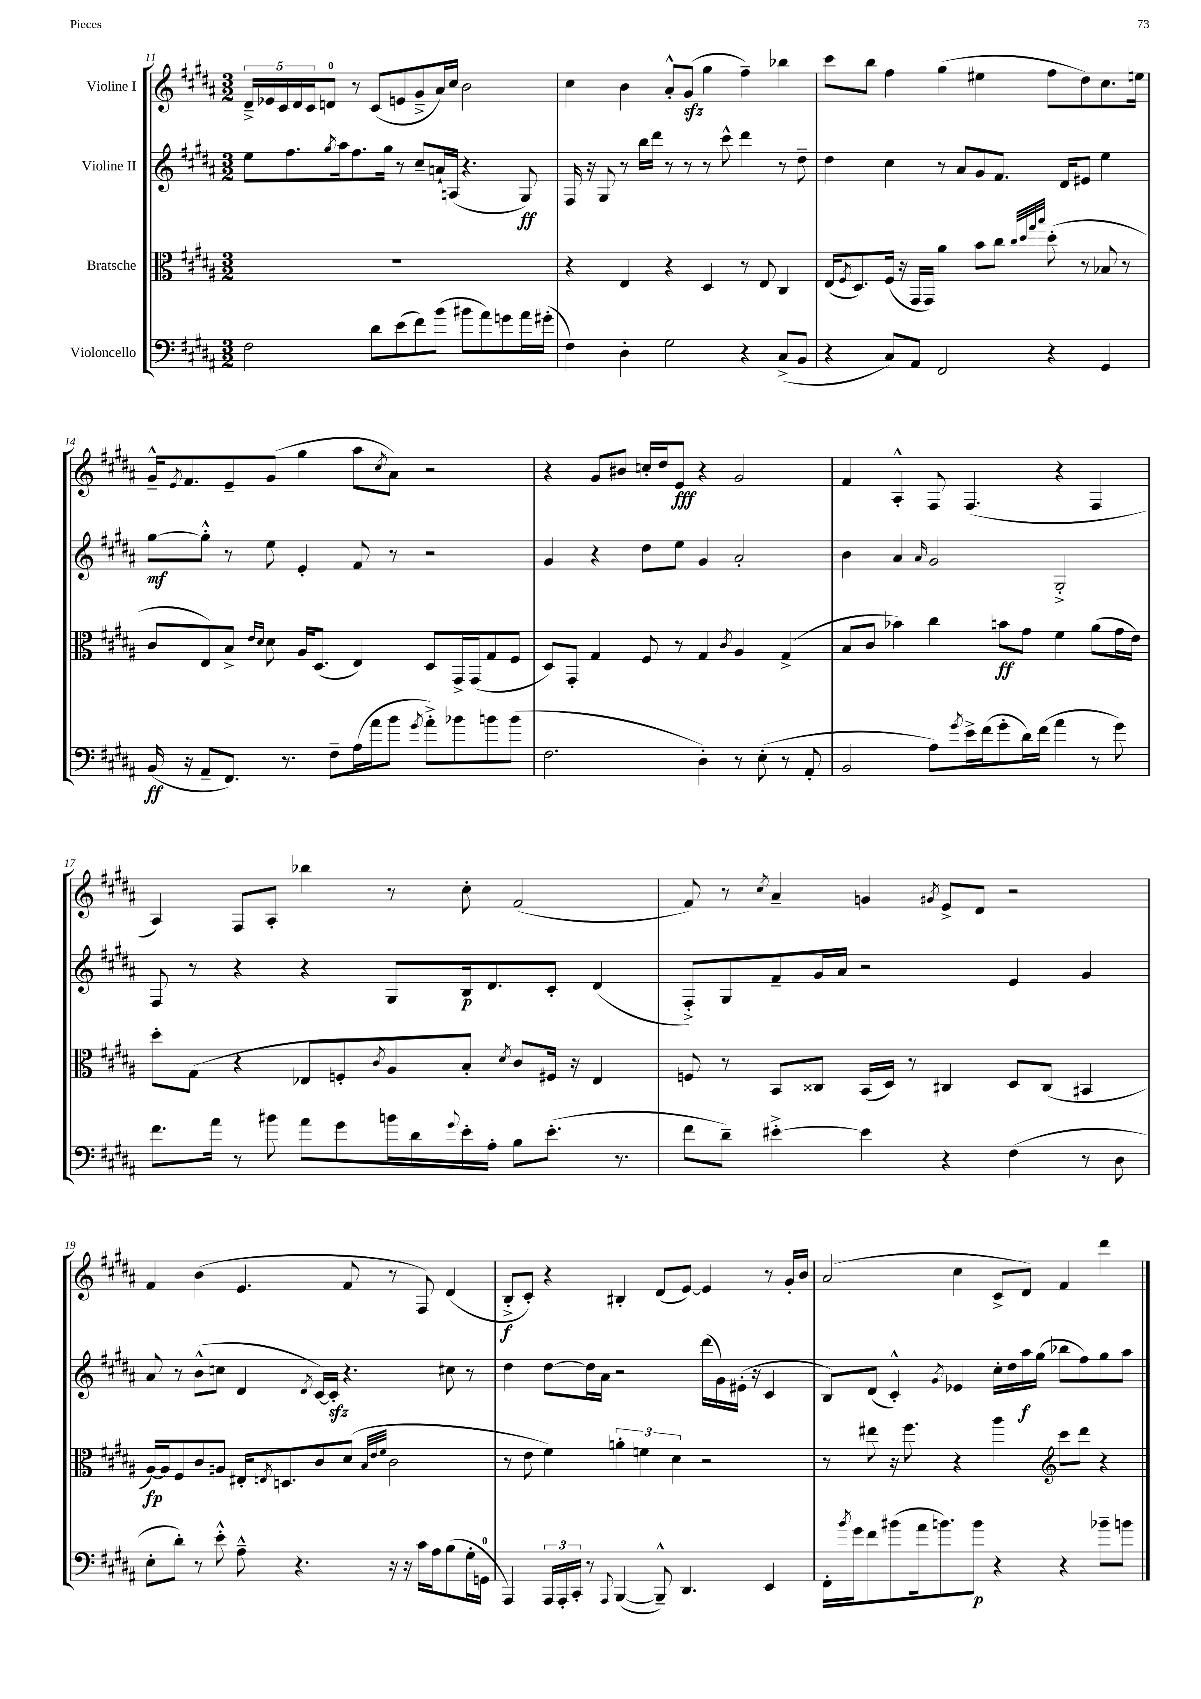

**kern	**dynam	**kern	**dynam	**kern	**dynam	**kern	**dynam
*part4	*part4	*part3	*part3	*part2	*part2	*part1	*part1
*staff4	*staff4	*staff3	*staff3	*staff2	*staff2	*staff1	*staff1
*I"Violoncello	*	*I"Bratsche	*	*I"Violine II	*	*I"Violine I	*
*clefF4	*	*clefC3	*	*clefG2	*	*clefG2	*
*k[f#c#g#d#a#]	*	*k[f#c#g#d#a#]	*	*k[f#c#g#d#a#]	*	*k[f#c#g#d#a#]	*
*M3/2	*	*M3/2	*	*M3/2	*	*M3/2	*
=11	=11	=11	=11	=11	=11	=11	=11
2F#\	.	1.r	.	8ee\L	.	20d#~^/LL	.
.	.	.	.	.	.	20e-X/	.
.	.	.	.	.	.	20c#/	.
.	.	.	.	8.ff#\	.	.	.
.	.	.	.	.	.	20d#/	.
.	.	.	.	.	.	20c#/J	.
.	.	.	.	.	.	8dn/J	.
.	.	.	.	8qgg#/	.	.	.
.	.	.	.	16aa#\k	.	.	.
.	.	.	.	8.ff#\	.	8r	.
8d#\L	.	.	.	.	.	(8c#/L	.
.	.	.	.	16gg#\Jk	.	.	.
(8e\	.	.	.	8r	.	8en/	.
8f#\)	.	.	.	8cc#~/L	.	8g#~^/	.
(8b\J	.	.	.	16an`/L	.	16a#/L)	.
.	.	.	.	(16An/JJ	.	16cc#/JJ	.
8b#X\L	.	.	.	4.r	.	2b\	.
8a#\)	.	.	.	.	.	.	.
8gn\	.	.	.	.	.	.	.
16a#\L	.	.	.	8G#/)	ff	.	.
(16g#X'\JJ	.	.	.	.	.	.	.
=12	=12	=12	=12	=12	=12	=12	=12
4F#\)	.	4r	.	16F#/	.	4cc#\	.
.	.	.	.	16r	.	.	.
.	.	.	.	8G#/	.	.	.
4D#'\	.	4E/	.	8r	.	4b\	.
.	.	.	.	16bb\LL	.	.	.
.	.	.	.	16ddd#\JJ	.	.	.
2G#\	.	4r	.	8r	.	8a#'^^/L	.
.	.	.	.	8r	.	(8g#zz/J	.
.	.	4D#/	.	8r	.	4gg#\	.
.	.	.	.	8ccc#^^\	.	.	.
4r	.	8r	.	4ddd#\	.	4ff#~\)	.
.	.	8E/	.	.	.	.	.
(8C#^/L	.	4C#/	.	8r	.	4bb-X\	.
8BB/J	.	.	.	8dd#~\	.	.	.
=13	=13	=13	=13	=13	=13	=13	=13
4r	.	(16E/KL	.	4dd#\	.	8ccc#\L	.
.	.	8qF#/	.	.	.	.	.
.	.	8.D#/)	.	.	.	.	.
.	.	.	.	.	.	8bb\J	.
8C#/L)	.	(16F#/Jk	.	4cc#\	.	4ff#\	.
.	.	16r	.	.	.	.	.
8AA#/J	.	16GG#/LL	.	.	.	.	.
.	.	16GG#/JJ)	.	.	.	.	.
2FF#/	.	4a#\	.	8r	.	(4gg#\	.
.	.	.	.	8a#/L	.	.	.
.	.	8b\L	.	8g#/	.	4ee#X\	.
.	.	8cc#\J	.	8.f#/J	.	.	.
.	.	32qqcc#/LLL	.	.	.	.	.
.	.	32qqdd#/	.	.	.	.	.
.	.	32qqgg#/	.	.	.	.	.
.	.	32qqbb/JJJ	.	.	.	.	.
4r	.	(8dd#'\	.	.	.	8ff#\L	.
.	.	.	.	16d#/KL	.	.	.
.	.	8r	.	8e#X/J	.	8dd#\)	.
4GG#/	.	8B-X/	.	4ee\	.	8.cc#\	.
.	.	8r	.	.	.	.	.
.	.	.	.	.	.	16een\Jk	.
!!LO:LB:g=z
=14	=14	=14	=14	=14	=14	=14	=14
(16BB/	ff	8c#/L	.	[8gg#\L	mf	16g#~^^/KL	.
.	.	.	.	.	.	8qe/	.
16r	.	.	.	.	.	8.f#/	.
8AA#~/L	.	8E/)	.	8gg#'^^\J]	.	.	.
8.FF#/J)	.	8B^/J	.	8r	.	8e~/	.
.	.	16qqe/LL	.	.	.	.	.
.	.	16qqd#/JJ	.	.	.	.	.
.	.	8d#\	.	8ee\	.	(8g#/J	.
8.r	.	.	.	.	.	.	.
.	.	16A#/KL	.	4e'/	.	4gg#\	.
.	.	(8.D#/J	.	.	.	.	.
8F#~\L	.	.	.	.	.	.	.
(16A#\L	.	4E/)	.	8f#/	.	8aa#\L	.
16a#\J	.	.	.	.	.	.	.
.	.	.	.	.	.	8qcc#/	.
8b\J	.	.	.	8r	.	8a#\J)	.
8qg#/	.	.	.	.	.	.	.
8a#'^\L)	.	8D#/L	.	2r	.	2r	.
8b-X\	.	16GG#^/L	.	.	.	.	.
.	.	(16GG#/J	.	.	.	.	.
8bn\	.	8G#/	.	.	.	.	.
(8b\J	.	8F#/J	.	.	.	.	.
=15	=15	=15	=15	=15	=15	=15	=15
2.F#\	.	8D#/L)	.	4g#/	.	4r	.
.	.	8GG#'/J	.	.	.	.	.
.	.	4G#/	.	4r	.	8g#/L	.
.	.	.	.	.	.	8b#X/J	.
.	.	8F#/	.	8dd#\L	.	16ccn'/LL	.
.	.	.	.	.	.	16dd#/J	.
.	.	8r	.	8ee\J	.	8e/J	fff
4D#'\)	.	4G#/	.	4g#/	.	4r	.
.	.	8qc#/	.	.	.	.	.
8r	.	4A#/	.	2a#'/	.	2g#/	.
(8E'\	.	.	.	.	.	.	.
8r	.	(4G#^/	.	.	.	.	.
8AA#'/	.	.	.	.	.	.	.
=16	=16	=16	=16	=16	=16	=16	=16
2BB/	.	8B/L	.	4b\	.	4f#/	.
.	.	8c#/J	.	.	.	.	.
.	.	4b-X\)	.	4a#/	.	4A#'^^/	.
.	.	.	.	16qqa#/	.	.	.
8A#\L)	.	4cc#\	.	2g#/	.	8F#/	.
8qg#/	.	.	.	.	.	.	.
16e^\L	.	.	.	.	.	(4.F#/	.
(16f#\J	.	.	.	.	.	.	.
8g#'\	.	8bn\L	ff	.	.	.	.
16d#\L)	.	8g#\J	.	.	.	.	.
(16f#\JJ	.	.	.	.	.	.	.
4a#\	.	4f#\	.	2G#'^/	.	4r	.
8r	.	(8a#\L	.	.	.	4F#/	.
8g#\)	.	16g#\L	.	.	.	.	.
.	.	16e\JJ)	.	.	.	.	.
!!LO:LB:g=z
=17	=17	=17	=17	=17	=17	=17	=17
8.f#\L	.	8dd#'\L	.	8F#/	.	4A#/)	.
.	.	(8G#\J	.	8r	.	.	.
16a#\Jk	.	.	.	.	.	.	.
8r	.	4r	.	4r	.	8F#/L	.
8b#X\	.	.	.	.	.	8A#'/J	.
8a#\L	.	8E-X/L	.	4r	.	4bb-X\	.
8g#\	.	8Fn'/	.	.	.	.	.
.	.	8qc#/	.	.	.	.	.
16bn\L	.	8A#/)	.	8G#/L	.	8r	.
16d#\	.	.	.	.	.	.	.
8qqg#/	.	.	.	.	.	.	.
16e'\	.	8B'/J	.	16B/k	p	8cc#'\	.
16A#'\JJ	.	.	.	8.d#/	.	.	.
.	.	8qd#/	.	.	.	.	.
8B\L	.	8c#/L	.	.	.	(2f#/	.
(8.e'\J	.	16F#X/Jk	.	8c#'/J	.	.	.
.	.	16r	.	.	.	.	.
.	.	4E-/	.	(4d#/	.	.	.
8.r	.	.	.	.	.	.	.
=18	=18	=18	=18	=18	=18	=18	=18
8f#\L	.	8Fn/	.	8F#'^/L)	.	8f#/)	.
8d#~\J)	.	8r	.	8G#/	.	8r	.
.	.	.	.	.	.	8qcc#/	.
[4e#X'^\	.	8BB/L	.	8f#~/	.	4a#~/	.
.	.	8C##X/J	.	16g#/L	.	.	.
.	.	.	.	16a#/JJ	.	.	.
4e#\]	.	(16BB/LL	.	2r	.	4gn/	.
.	.	16D#/JJ)	.	.	.	.	.
.	.	8r	.	.	.	.	.
.	.	.	.	.	.	8qg#X/	.
4r	.	4C#X/	.	.	.	8e^/L	.
.	.	.	.	.	.	8d#/J	.
(4F#\	.	8D#/L	.	4e/	.	2r	.
.	.	(8C#/J	.	.	.	.	.
8r	.	4BB#X/	.	4g#/	.	.	.
8D#\	.	.	.	.	.	.	.
!!LO:LB:g=z
=19	=19	=19	=19	=19	=19	=19	=19
8E'\L	.	[16A#/LL)	fp	8a#/	.	4f#/	.
.	.	16A#/J]	.	.	.	.	.
8d#'\J)	.	8F#/	.	8r	.	.	.
8r	.	8c#/	.	(8b^^\L	.	(4b\	.
8e'^^\	.	8An/J	.	8ccn\J	.	.	.
8A#~^^\	.	16E#X'/KL	.	4d#/	.	4.e/	.
.	.	8qEn/	.	.	.	.	.
.	.	8.Dn/	.	.	.	.	.
4.r	.	.	.	.	.	.	.
.	.	.	.	8qd#/	.	.	.
.	.	8c#/	.	[16c#/LL)	.	.	.
.	.	.	.	16c#zz'/JJ]	.	.	.
.	.	(8d#/J	.	4.r	.	8f#/	.
.	.	32qqB/LLL	.	.	.	.	.
.	.	32qqe/	.	.	.	.	.
.	.	32qqf#/JJJ	.	.	.	.	.
16r	.	2c#\	.	.	.	8r	.
16r	.	.	.	.	.	.	.
16c#\LL	.	.	.	.	.	8F#/)	.
16A#\J	.	.	.	.	.	.	.
(8B\	.	.	.	8cc#X\	.	(4d#/	.
16G#'\L	.	.	.	8r	.	.	.
16GGn\JJ	.	.	.	.	.	.	.
=20	=20	=20	=20	=20	=20	=20	=20
4AAA#/)	.	8r	.	4dd#\	.	8B'^/L	f
.	.	8e\	.	.	.	8c#'/J)	.
24AAA#/LL	.	4f#\)	.	[8dd#\L	.	4r	.
24AAA#'/	.	.	.	.	.	.	.
24CC#'/JJ	.	.	.	.	.	.	.
8r	.	.	.	16dd#\L]	.	.	.
.	.	.	.	16a#\JJ	.	.	.
8qqAAA#/	.	.	.	.	.	.	.
([4BBB/	.	6an'\	.	2r	.	4B#X'/	.
.	.	6fn\	.	.	.	.	.
8BBB~^^/])	.	.	.	.	.	(8d#/L	.
.	.	6d#\	.	.	.	.	.
4.DD#/	.	.	.	.	.	[8e/J)	.
.	.	2r	.	(16ddd#\LL	.	4e/]	.
.	.	.	.	16g#\)	.	.	.
.	.	.	.	(16e#X'\JJ	.	.	.
.	.	.	.	16r	.	.	.
4EE/	.	.	.	4c#/	.	8r	.
.	.	.	.	.	.	16g#'/LL	.
.	.	.	.	.	.	16b/JJ	.
=21	=21	=21	=21	=21	=21	=21	=21
16FF#'\LL	.	8r	.	8B/L)	.	(2a#/	.
8qb/	.	.	.	.	.	.	.
16g#\J	.	.	.	.	.	.	.
8f#\	.	8ee#X\	.	(8d#/J	.	.	.
(8b#X\	.	16r	.	4c#'^^/)	.	.	.
.	.	8.ff#\	.	.	.	.	.
16a#\k	.	.	.	.	.	.	.
8.bn\)	.	.	.	.	.	.	.
.	.	.	.	8qg#/	.	.	.
.	.	4r	.	4e-X/	.	4cc#\	.
8b\J	p	.	.	.	.	.	.
4r	.	4aa#\	.	16cc#'\LL	.	8c#^/L	.
.	.	.	.	16dd#\	.	.	.
.	.	.	.	16aa#\	f	8d#/J)	.
.	.	.	.	(16gg#\JJ	.	.	.
*	*	*clefG2	*	*	*	*	*
4r	.	8ccc#\L	.	8bb-X\L	.	4f#/	.
.	.	8ddd#\J	.	8ff#\)	.	.	.
8b-X~\L	.	4r	.	8gg#\	.	4ddd#\	.
8bn\J	.	.	.	8aa#\J	.	.	.
==	==	==	==	==	==	==	==
*-	*-	*-	*-	*-	*-	*-	*-
